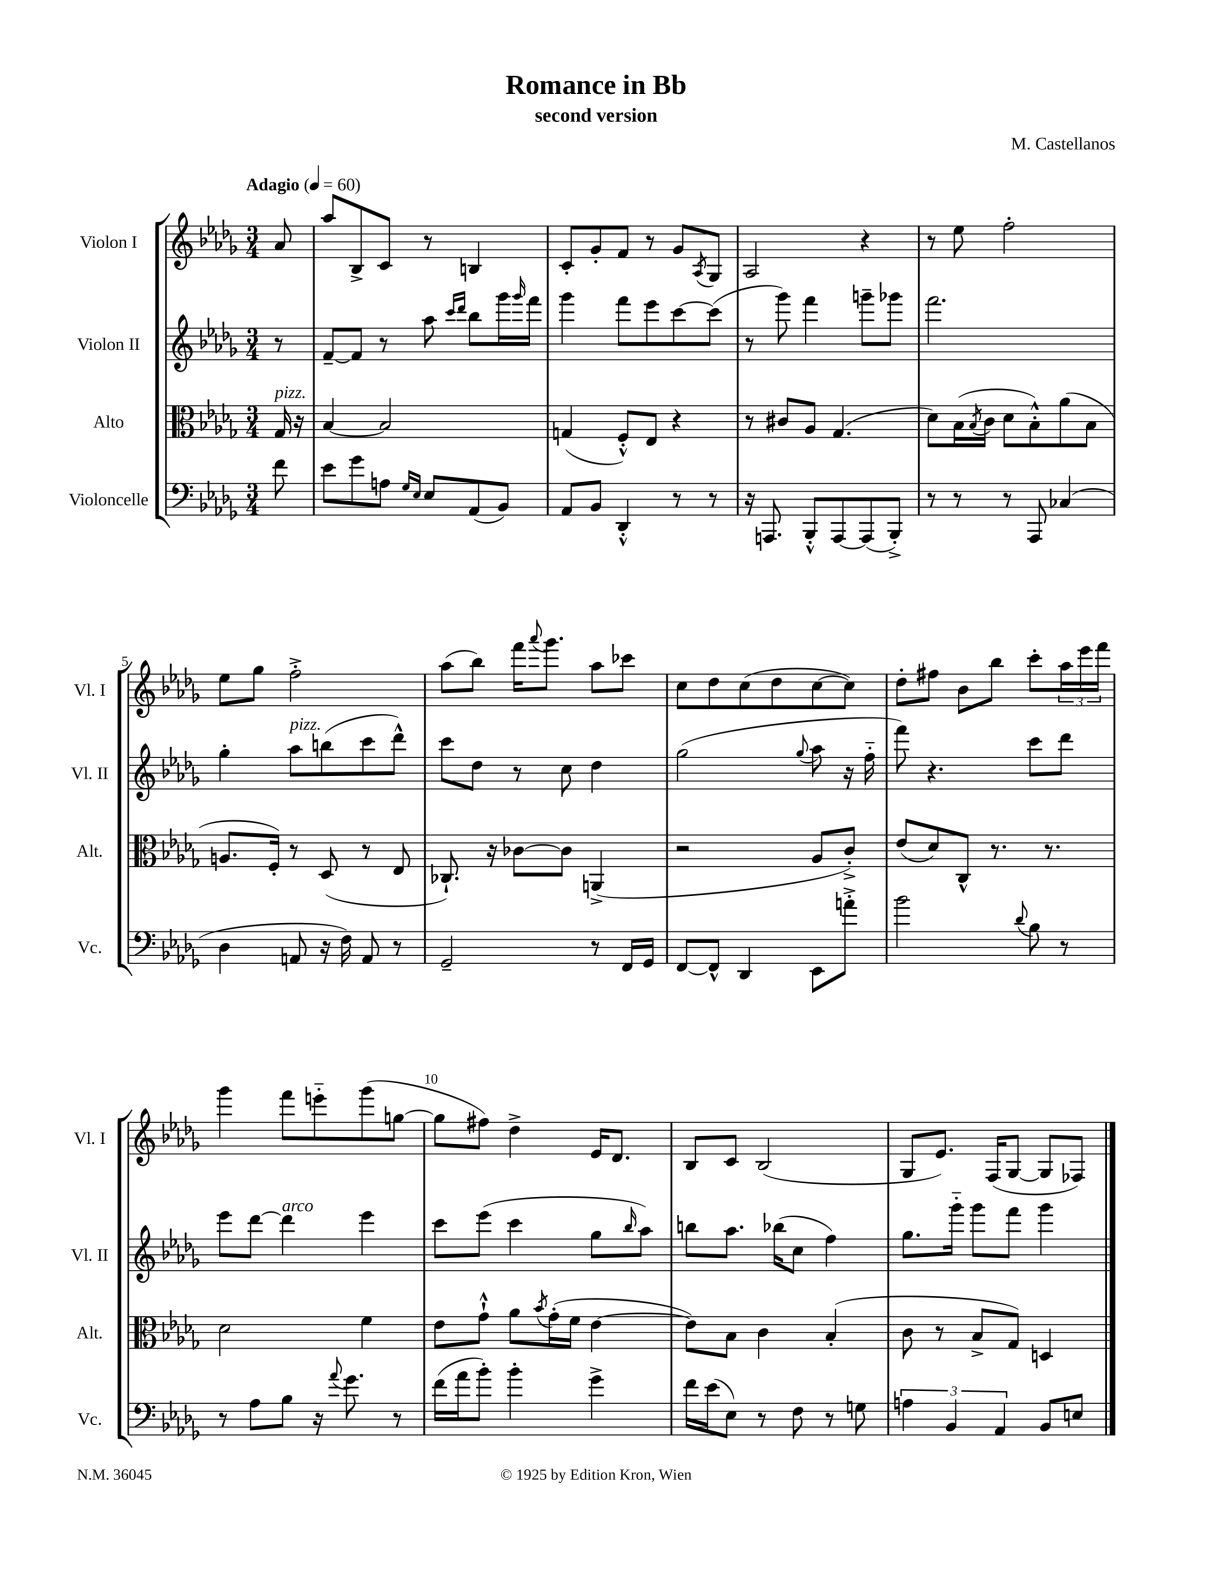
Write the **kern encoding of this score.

**kern	**kern	**kern	**kern
*staff4	*staff3	*staff2	*staff1
*clefF4	*clefC3	*clefG2	*clefG2
*k[b-e-a-d-g-]	*k[b-e-a-d-g-]	*k[b-e-a-d-g-]	*k[b-e-a-d-g-]
*M3/4	*M3/4	*M3/4	*M3/4
*MM60	*MM60	*MM60	*MM60
8f	16G-	8r	8a-
.	16r	.	.
=	=	=	=
8e-	[4B-	[8f~	8aa-
8g-	.	8f]	8B-^
8A	2B-]	8r	8c
16qqG-	.	.	.
16qqE-	.	.	.
8E-	.	8aa-	8r
.	.	16qqccc	.
.	.	16qqddd-	.
(8AA-	.	8bb-	4B
8BB-)	.	16ggg-	.
.	.	16qqggg-	.
.	.	16fff	.
=	=	=	=
8AA-	(4G	4ggg-	8c'
8BB-	.	.	8g-'
4DD-'^^	8F'^^)	8fff	8f
.	8E-	8eee-	8r
8r	4r	[8ccc	8g-
.	.	.	8qA-
8r	.	(8ccc]	8G-
=	=	=	=
16r	8r	8r	2A-
8.AAA	.	.	.
.	8c#	8ggg-)	.
8BBB-'^^	8A-	4fff	.
[8AAA	(4.G-	.	.
(8AAA]	.	8ggg~	4r
8BBB-'^)	.	8ggg-	.
=	=	=	=
8r	8d-)	2.fff	8r
8r	(16B-	.	8ee-
.	8qB-	.	.
.	16c	.	.
8r	8d-	.	2ff'
8AAA-	8B-'^^)	.	.
(4C-	(8a-	.	.
.	8B-	.	.
=	=	=	=
4D-	8.A	4gg-'	8ee-
.	.	.	8gg-
.	16F')	.	.
8AA	8r	8aa-	2ff'^
16r	(8D-	(8bb	.
16F)	.	.	.
8AA	8r	8ccc	.
8r	8E-	8ddd-^^)	.
=	=	=	=
2GG-~	8.C-`)	8ccc	(8aa-
.	.	8dd-	8bb-)
.	16r	.	.
.	[8c-	8r	16fff
.	.	.	8qqaaa-
.	.	.	8.ggg-
.	8c-]	8cc	.
8r	(4AA^	4dd-	8aa-
16FF	.	.	8ccc-
16GG-	.	.	.
=	=	=	=
[8FF	2r	(2gg-	8cc
8FF^^]	.	.	8dd-
4DD-	.	.	(8cc
.	.	.	8dd-
.	.	8qqgg-	.
8EE-	8A-	8aa-	[8cc
8a'^	8c'^)	16r	8cc])
.	.	16ff'~	.
=	=	=	=
2b-	(8e-	8fff)	8dd-'
.	8d-)	4.r	8ff#
.	8C^^	.	8b-
.	8.r	.	8bb-
8qqd-	.	.	.
8B-	.	8ccc	8ccc'
.	8.r	.	.
8r	.	8ddd-	24aa-
.	.	.	24eee-
.	.	.	24fff
=	=	=	=
8r	2d-	8eee-	4ggg-
8A-	.	[8ddd-	.
8B-	.	4ddd-]	8fff
16r	.	.	8eee'~
8qqa-	.	.	.
8.g-	.	.	.
.	4f	4eee-	(8ggg-
8r	.	.	[8gg
=	=	=	=
(16f	8e-	8ccc	8gg]
16a-	.	.	.
8b-')	8g-`^^	(8eee-	8ff#)
4b-'	8a-	4ccc	4dd-^
.	8qb-	.	.
.	(16g-'	.	.
.	16f	.	.
4g-^	[4e-	8gg-	16e-
.	.	.	8.d-
.	.	16qqbb-	.
.	.	8aa-)	.
=	=	=	=
16f	8e-])	8bb	8B-
(16e-	.	.	.
8E-)	8B-	8.aa-	8c
8r	4c	.	(2B-
.	.	(16bb-	.
8F	.	8cc	.
8r	(4B-'	4ff)	.
8G	.	.	.
=	=	=	=
6A	8c	8.gg-	8G-
.	8r	.	8.e-)
6BB-	.	.	.
.	.	16ggg-'~	.
.	8B-^	8ggg-	.
.	.	.	(16F
6AA-	.	.	.
.	8G-)	8fff	[8G-
8BB-	4D	4ggg-	8G-]
8E	.	.	8F-)
==	==	==	==
*-	*-	*-	*-
